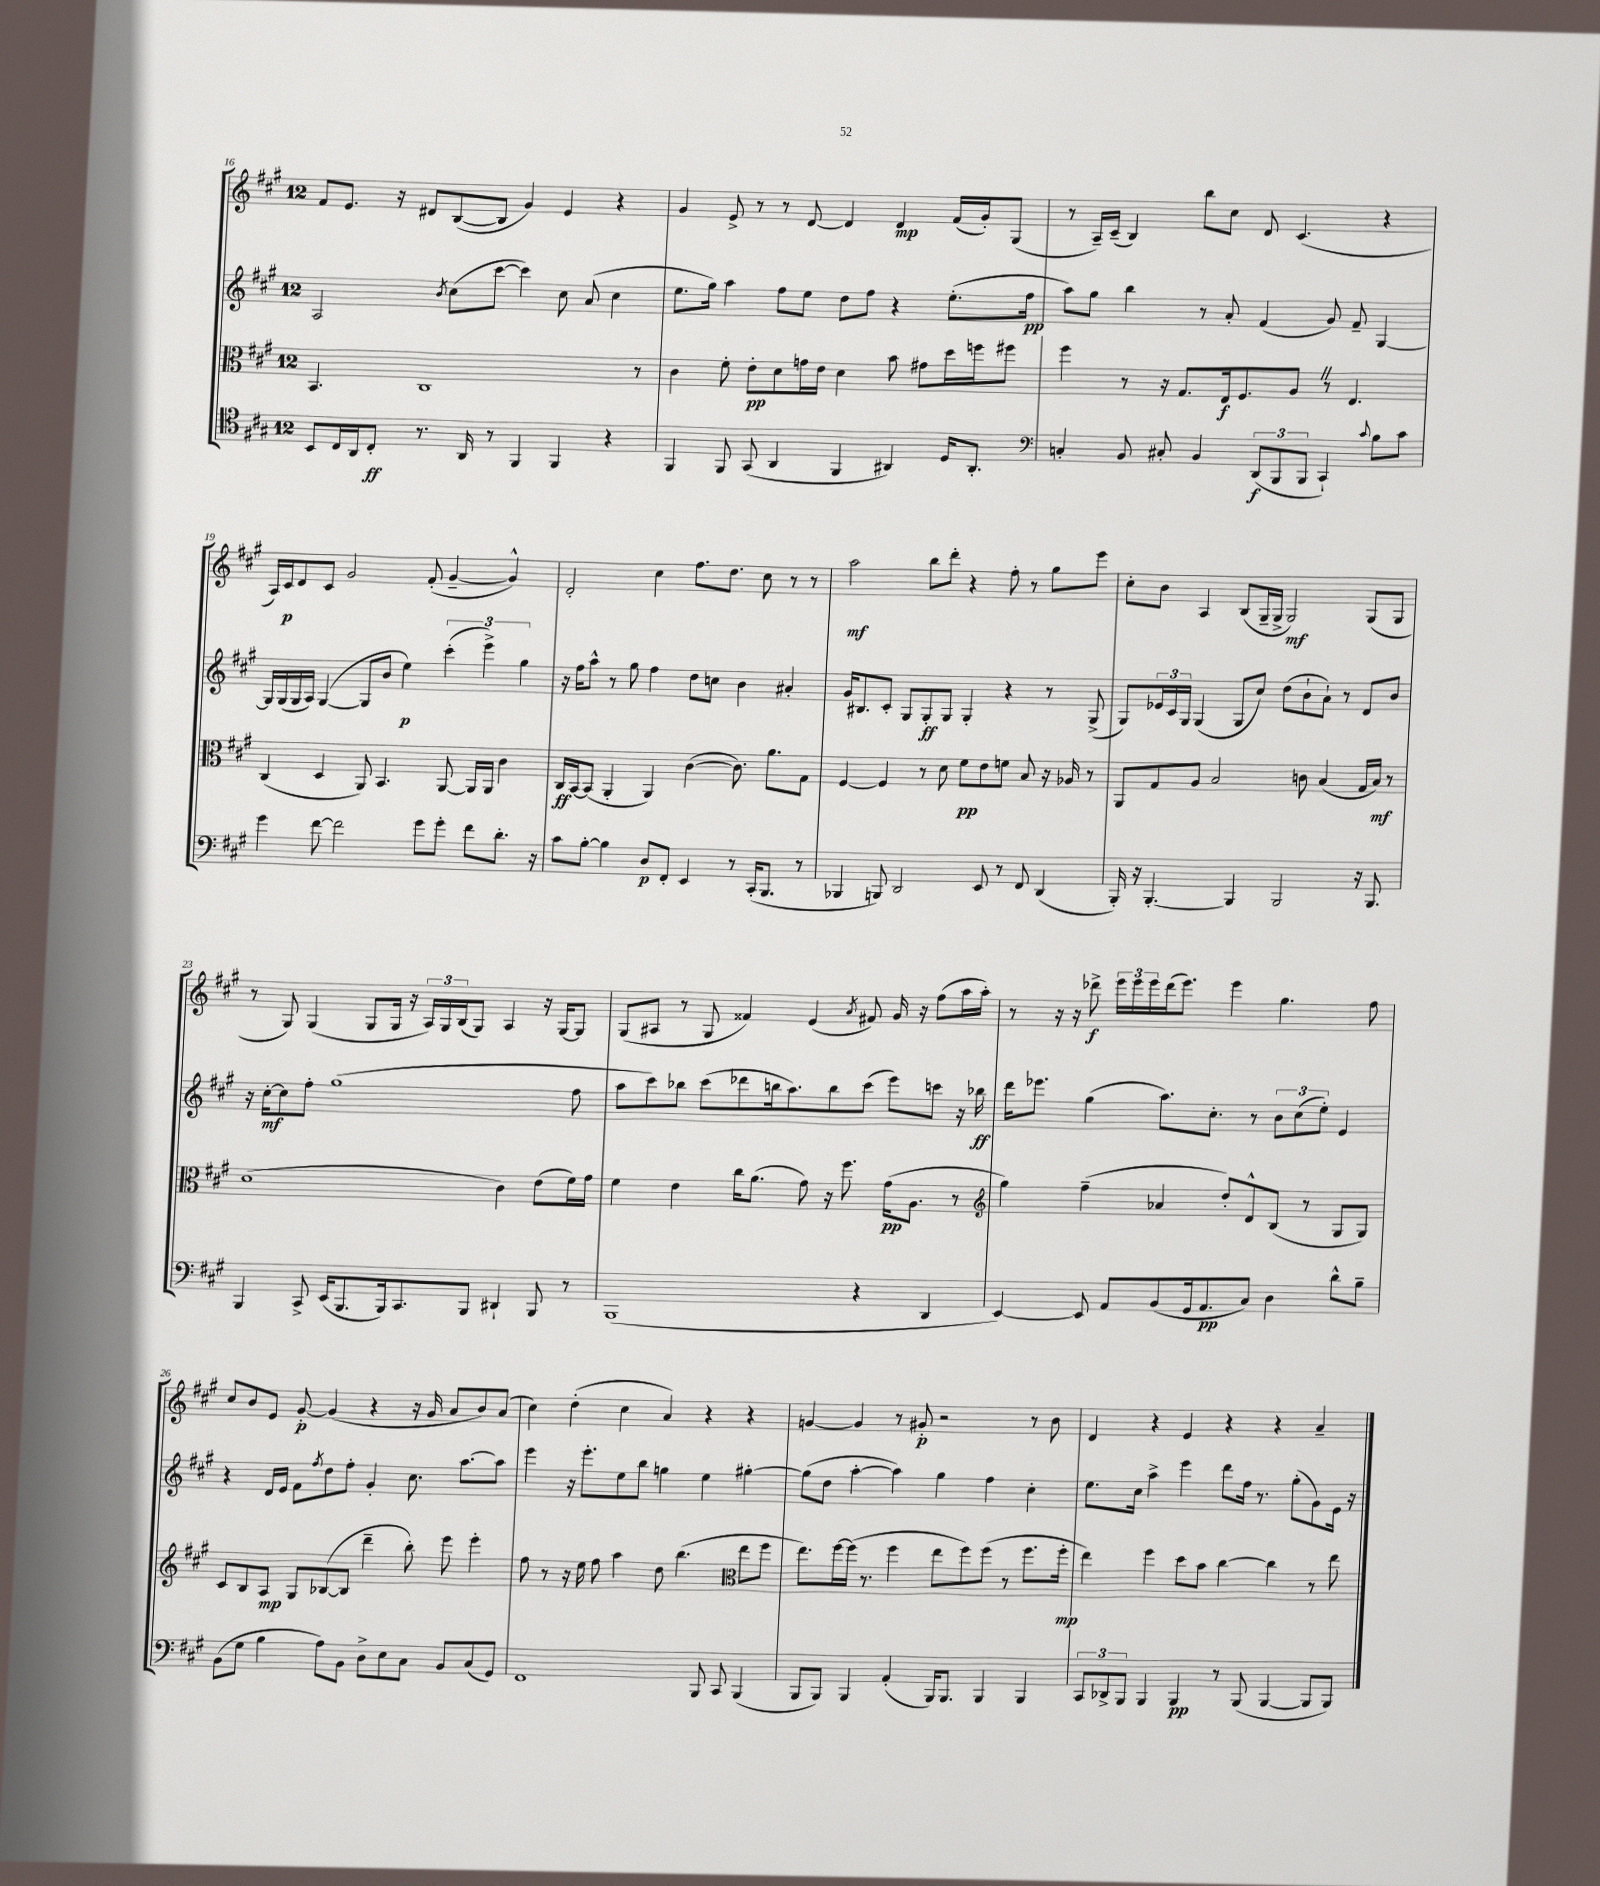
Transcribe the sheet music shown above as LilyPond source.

<<
\new StaffGroup <<
\new Staff = "s0" {
    \clef treble \key a \major \once \override Staff.TimeSignature.style = #'single-digit \time 12/8
    fis'8 e'8. r16 dis'8 b8~( b8 gis'4) e'4 r4 |
    gis'4 e'8-> r8 r8 d'8~ d'4 d'4\mp fis'16( gis'16-.) gis8( |
    r8 a16--) cis'16--( b4) b''8 cis''8 d'8 cis'4.( r4 |
    a16) cis'16\p d'8 cis'8 gis'2 fis'8-.( gis'4~-- gis'4-^) |
    d'2-. cis''4 fis''8. d''8. cis''8 r8 r8 |
    a''2\mf b''8 d'''8-. r4 fis''8-. r8 gis''8 e'''8 |
    cis''8-. b'8 a4 b8( gis16-- gis16-> gis2\mf) gis8( gis8 |
    r8 gis8) gis4( gis8 gis16 r16 \tuplet 3/2 { a16) gis16 b16( } gis8) a4 r16 gis16~ gis8 |
    gis8( ais8 r8 gis8 fisis'4) e'4( \acciaccatura { a'8 } fis'8) gis'16 r16 fis''8( a''16 a''16-.) |
    r8 r16 r16 des'''8->\f \tuplet 3/2 { e'''16 e'''16 e'''16 } des'''16( e'''8.) e'''4 gis''4. fis''8 |
    cis''8 b'8 e'8 gis'8~-.\p gis'4( r4 r16 gis'16 a'8 b'8) a'8( |
    cis''4) d''4-.( cis''4 a'4) r4 r4 |
    g'4~ g'4 r8 gis'8-.\p r2 r8 b'8 |
    d'4 r4 e'4 r4 r4 a'4-- \bar "|." |
}
\new Staff = "s1" {
    \clef treble \key a \major \once \override Staff.TimeSignature.style = #'single-digit \time 12/8
    a2 \acciaccatura { b'8 } cis''8( cis'''8~ cis'''4) cis''8 a'8( cis''4 |
    e''8. gis''16) a''4 fis''8 e''8 d''8 fis''8 r4 e''8.-.( fis''16\pp |
    a''8) gis''8 b''4 r8 a'8-. fis'4( gis'8) fis'8-- gis4~ |
    gis16 gis16( gis16 a16) gis4~( gis8 b'8 e''4\p) \tuplet 3/2 { cis'''4-.( e'''4->) gis''4 } |
    r16 fis''16 a''8-^ r8 gis''8 fis''4 d''8 c''8 b'4 ais'4-. |
    gis'16 bis8. cis'8-. gis8 gis8-.\ff gis8 gis4-. r4 r8 gis8->( |
    gis8) \tuplet 3/2 { ees'16 cis'16 gis16 } gis4( gis8 cis''8) d''8( b'8-! a'8-!) r8 d'8 b'8 |
    r16 cis''16~-.\mf cis''8 fis''8-. gis''1( fis''8 |
    a''8 cis'''8) bes''8 cis'''8( des'''8 b''16 a''8.) b''8 cis'''8( e'''8) c'''8 r16 bes''16\ff |
    d'''16 ees'''8. gis''4( a''8.) cis''8.-. r8 \tuplet 3/2 { b'8 cis''8( e''8-.) } e'4 |
    r4 d'16 e'16 fis'8 \acciaccatura { fis''8 } d''8 fis''8-. gis'4-. cis''8. a''8.~ a''8 |
    e'''4 r16 e'''8.-. e''8 b''8 g''4 e''4 gis''4~-. |
    gis''8( d''8 a''4~-. a''4) gis''4 fis''4 cis''4-. |
    e''8. cis''16 a''4-> e'''4 d'''8 fis''16 r8. gis''8-.( gis'8) e'16 r16 \bar "|." |
}
\new Staff = "s2" {
    \clef alto \key a \major \once \override Staff.TimeSignature.style = #'single-digit \time 12/8
    b,4. cis1 r8 |
    cis'4 fis'8-. e'8-.\pp d'8 g'16 e'16 d'4 b'8 gis'8 d''16 f''16 fis''8 |
    fis''4 r8 r16 gis8. e16\f fis8. a8 \once \override BreathingSign.text = \markup { \musicglyph "scripts.caesura.straight" } \breathe r8 e4. |
    cis4( d4 a,8) b,4. a,8~ a,16 a,16 cis'4 |
    cis16\ff b,16~ b,8( a,4-. a,4) cis'4~( cis'8.) a'8. gis8 |
    fis4~ fis4 r8 d'8 fis'8\pp e'8 f'8 b8 r16 aes16 r8 |
    a,8 gis8 a8 b2 c'8 b4( gis16 b16\mf) r8 |
    d'1( cis'4) e'8( fis'16) gis'16 |
    fis'4 e'4 cis''16 a'8.( gis'8) r16 fis''8. gis'16\pp( a8. r8 |
    \clef treble gis''4) fis''4--( aes'4 d''8-.) d'8-^ b8( r8 gis8 gis8) |
    cis'8 b8 a8\mp gis8 bes8~( bes8 d'''4-- b''8-.) e'''8 e'''4-. |
    fis''8 r8 r16 e''16 fis''8 a''4 d''8 b''4.( \clef alto e''8 fis''8 |
    e''8.) fis''16~ fis''16( r8. fis''4 e''8 fis''8) fis''8( r8 fis''8. fis''16-.\mp |
    e''4) fis''4 d''8 b'8 cis''4~ cis''4 r8 e''8 \bar "|." |
}
\new Staff = "s3" {
    \clef tenor \key a \major \once \override Staff.TimeSignature.style = #'single-digit \time 12/8
    b,8 cis16 a,16 cis8-.\ff r8. a,16 r8 fis,4 fis,4 r4 |
    fis,4 fis,8 gis,8( a,4 fis,4 ais,4) d16 ais,8.-. |
    \clef bass c4-. b,8 cis8-. b,4 \tuplet 3/2 { d,8\f( b,,8 b,,8 } cis,4-!) \appoggiatura { cis'8 } b8 cis'8 |
    gis'4 fis'8~ fis'2 gis'8 gis'8-. fis'8 d'8.-. r16 |
    cis'8 b8~-. b4 d8\p fis,8-. e,4 r8 cis,16-.( b,,8. r8 |
    bes,,4 b,,8) d,2 e,8 r8 fis,8 d,4( |
    b,,16-.) r16 b,,4.~-. b,,4 b,,2 r16 b,,8. |
    b,,4 cis,8-> e,16( b,,8. b,,16) cis,8. b,,8 dis,4-! b,,8 r8 |
    b,,1( r4 d,4 |
    e,4~) e,8 a,8 b,8( gis,16 a,8.\pp cis8) d4 d'8-^ b8-- |
    b,8( gis8 b4 a8) b,8 d8-> e8 cis8 b,8 cis8( gis,8) |
    fis,1 b,,8 cis,8 b,,4( |
    b,,8 b,,8) b,,4 a,4-.( b,,16) b,,8. b,,4 b,,4 |
    \tuplet 3/2 { cis,8 des,8-> b,,8 } b,,4 b,,4\pp r8 b,,8( b,,4~ b,,8 b,,8) \bar "|." |
}
>>
>>
\layout { \context { \Score currentBarNumber = #16 } }
